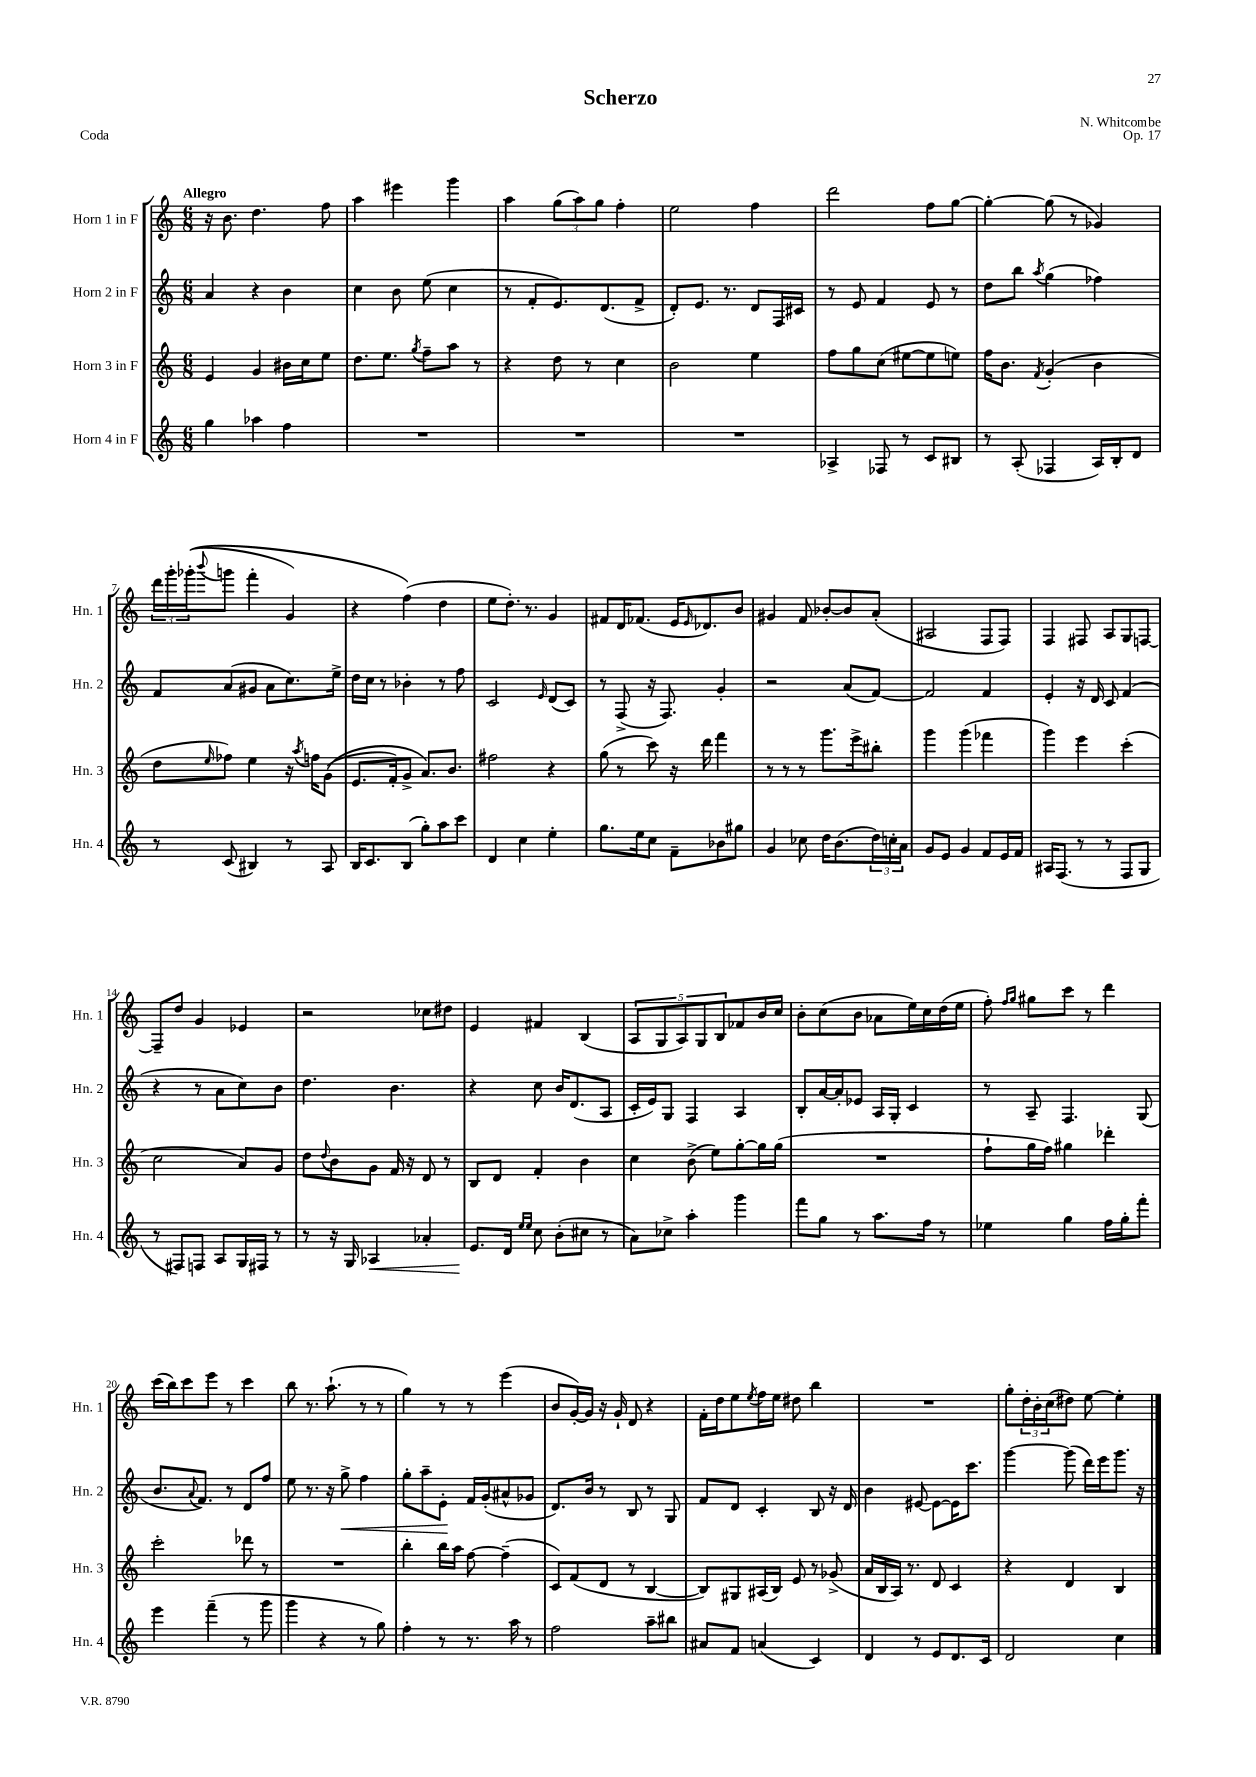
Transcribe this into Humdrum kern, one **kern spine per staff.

**kern	**dynam	**kern	**kern	**dynam	**kern
*part4	*part4	*part3	*part2	*part2	*part1
*staff4	*staff4	*staff3	*staff2	*staff2	*staff1
*I"Horn 4 in F	*	*I"Horn 3 in F	*I"Horn 2 in F	*	*I"Horn 1 in F
*I'Hn. 4	*	*I'Hn. 3	*I'Hn. 2	*	*I'Hn. 1
*clefG2	*	*clefG2	*clefG2	*	*clefG2
*k[]	*	*k[]	*k[]	*	*k[]
*M6/8	*	*M6/8	*M6/8	*	*M6/8
=1	=1	=1	=1	=1	=1
!	!	!	!	!	!LO:TX:a:B:t=Allegro
4gg\	.	4e/	4a/	.	16r
.	.	.	.	.	8.b\
4aa-X\	.	4g/	4r	.	4.dd\
4ff\	.	16b#X\LL	4b\	.	.
.	.	16cc\J	.	.	.
.	.	8ee\J	.	.	8ff\
=2	=2	=2	=2	=2	=2
2.r	.	8.dd\L	4cc\	.	4aa\
.	.	8.ee\J	.	.	.
.	.	.	8b\	.	4eee#X\
.	.	8qgg/	.	.	.
.	.	8ff~\L	(8ee\	.	.
.	.	8aa\J	4cc\	.	4ggg\
.	.	8r	.	.	.
=3	=3	=3	=3	=3	=3
2.r	.	4r	8r	.	4aa\
.	.	.	8f'/L	.	.
.	.	8dd\	8.e/)	.	(12gg\L
.	.	.	.	.	12aa\)
.	.	8r	.	.	.
.	.	.	.	.	12gg\J
.	.	.	(8.d/	.	.
.	.	4cc\	.	.	4ff'\
.	.	.	8f^/J	.	.
=4	=4	=4	=4	=4	=4
2.r	.	2b\	8d'/L)	.	2ee\
.	.	.	8.e/J	.	.
.	.	.	8.r	.	.
.	.	4ee\	8d/L	.	4ff\
.	.	.	16F/L	.	.
.	.	.	16c#X/JJ	.	.
=5	=5	=5	=5	=5	=5
4A-X^/	.	8ff\L	8r	.	2ddd\
.	.	8gg\	8e/	.	.
8F-X/	.	(8cc\J	4f/	.	.
8r	.	[8ee#X\L	.	.	.
8c/L	.	8ee#\]	8e/	.	8ff\L
8B#X/J	.	8een\J)	8r	.	[8gg\J
=6	=6	=6	=6	=6	=6
8r	.	16ff\KL	8dd\L	.	4gg'\_
.	.	8.b\J	.	.	.
(8A'/	.	.	8bb\J	.	.
.	.	8qf/	8qaa/	.	.
4F-X/	.	(4g'/	(4gg\	.	(8gg\]
.	.	.	.	.	8r
16A/LL)	.	4b\	4ff-X\)	.	4g-X/)
16B'/J	.	.	.	.	.
8d/J	.	.	.	.	.
!!LO:LB:g=z
=7	=7	=7	=7	=7	=7
8r	.	8dd\L	8f/L	.	24ddd\LL
.	.	.	.	.	24ggg'\
.	.	.	.	.	((24ggg-X'\J
.	.	16qqee/	.	.	8qqbbb/
(8c/	.	8ff-X\J)	(8a/	.	8gggn\J
4B#X/)	.	4ee\	8g#X/J	.	4fff'\
.	.	.	8a\L	.	.
8r	.	16r	8.cc\)	.	4g/)
.	.	8qaa/	.	.	.
.	.	16ffn\KL	.	.	.
8A/	.	((8g\J	.	.	.
.	.	.	16ee^\Jk	.	.
=8	=8	=8	=8	=8	=8
16B/KL	.	8.e/L	16dd\LL	.	4r
8.c/	.	.	16cc\JJ	.	.
.	.	.	8r	.	.
.	.	16f'/k)	.	.	.
(8B/J	.	8g^/J	4b-X'\	.	(4ff\)
8gg'\L)	.	8.a/L)	.	.	.
8aa\	.	.	8r	.	4dd\
.	.	8.b/J	.	.	.
8ccc\J	.	.	8ff\	.	.
=9	=9	=9	=9	=9	=9
4d/	.	2ff#X\	2c/	.	8ee\L
.	.	.	.	.	8.dd'\J)
4cc\	.	.	.	.	.
.	.	.	.	.	8.r
.	.	.	16qqe/	.	.
4ee'\	.	4r	(8d/L	.	4g/
.	.	.	8c/J)	.	.
=10	=10	=10	=10	=10	=10
8.gg\L	.	(8gg\	8r	.	8f#X/L
.	.	8r	(8F^/	.	16d/K
16ee\k	.	.	.	.	(8.f-X/J
8cc\J	.	8ccc\)	16r	.	.
.	.	.	8.F/)	.	.
8f~\L	.	16r	.	.	16e/KL
.	.	.	.	.	16qqe/
.	.	16ddd\	.	.	8.d-X/)
8b-X\	.	4fff\	4g'/	.	.
8gg#X\J	.	.	.	.	8b/J
=11	=11	=11	=11	=11	=11
4g/	.	8r	2r	.	4g#X/
.	.	8r	.	.	.
8cc-X\	.	8r	.	.	8f/
16dd\KL	.	8.ggg\L	.	.	[8b-X'/L
(8.b\	.	.	.	.	.
.	.	.	(8a/L	.	8b-/]
.	.	16eee^\k	.	.	.
24dd\L)	.	8bb#X'\J	[8f/J)	.	(8a'/J
24ccn'\	.	.	.	.	.
24a\JJ	.	.	.	.	.
=12	=12	=12	=12	=12	=12
8g/L	.	4ggg\	2f/]	.	2A#X/
8e/J	.	.	.	.	.
4g/	.	(4ggg\	.	.	.
8f/L	.	4fff-X\	4f/	.	8F/L
16e/L	.	.	.	.	8F/J)
16f/JJ	.	.	.	.	.
=13	=13	=13	=13	=13	=13
16A#X/KL	.	4ggg\)	4e'/	.	4F/
(8.F/J	.	.	.	.	.
8r	.	4eee\	16r	.	8F#X/
.	.	.	16d/	.	.
8r	.	.	8c/	.	8A/L
8F/L	.	(4ccc'\	(4f/	.	8G/
8G/J	.	.	.	.	[8Fn/J
!!LO:LB:g=z
=14	=14	=14	=14	=14	=14
8r	.	2cc\	4r	.	8F~/L]
8F#X/L)	.	.	.	.	8dd/J
8Fn/J	.	.	8r	.	4g/
8A/L	.	.	8a\L	.	.
16G/L	.	8a/L)	8cc\)	.	4e-X/
16F#X/JJ	.	.	.	.	.
8r	.	8g/J	8b\J	.	.
=15	=15	=15	=15	=15	=15
8r	.	8dd\L	4.dd\	.	2r
.	.	8qqdd/	.	.	.
16r	.	8b\	.	.	.
16G/	.	.	.	.	.
!	!LO:HP:b	!	!	!	!
4A-X/	<	8g\J	.	.	.
.	.	16f/	4.b\	.	.
.	.	16r	.	.	.
4a-X'/	.	8d/	.	.	8cc-X\L
.	.	8r	.	.	8dd#X\J
=16	=16	=16	=16	=16	=16
8.e/L	.	8B/L	4r	.	4e/
.	.	8d/J	.	.	.
16d/Jk	[	.	.	.	.
16qqee/LL	.	.	.	.	.
16qqee/JJ	.	.	.	.	.
8cc\	.	4f'/	8cc\	.	4f#X/
(8b'\L	.	.	16b/KL	.	.
.	.	.	(8.d/	.	.
8cc#X\J	.	4b\	.	.	(4B/
8r	.	.	8A/J	.	.
=17	=17	=17	=17	=17	=17
8a\L)	.	4cc\	16c'/LL	.	10A/L
.	.	.	16e/J)	.	.
.	.	.	.	.	10G/
8cc-X^\J	.	.	8G/J	.	.
.	.	.	.	.	10A/)
4aa'\	.	(8b^\	4F/	.	.
.	.	.	.	.	10G/
.	.	8ee\L)	.	.	.
.	.	.	.	.	10B/
4ggg\	.	[8gg'\	4A/	.	8f-X/
.	.	16gg\L]	.	.	16b/L
.	.	(16gg\JJ	.	.	16cc/JJ
=18	=18	=18	=18	=18	=18
8fff\L	.	2.r	8B'/L	.	8b'\L
8gg\J	.	.	[16a/L	.	(8cc\
.	.	.	16a'/J]	.	.
8r	.	.	8e-X/J	.	8b\J
8.aa\L	.	.	16A/LL	.	8a-X\L
.	.	.	16G'/JJ	.	.
.	.	.	4c/	.	16ee\L)
16ff\Jk	.	.	.	.	16cc\
8r	.	.	.	.	(16dd\
.	.	.	.	.	16ee\JJ
=19	=19	=19	=19	=19	=19
4ee-X\	.	8ff`\L	8r	.	8ff'\)
.	.	.	.	.	16qqff/LL
.	.	.	.	.	16qqgg/JJ
.	.	16gg\L	8A~/	.	8gg#X\L
.	.	16ff\JJ)	.	.	.
4gg\	.	4gg#X\	4.F/	.	8ccc\J
.	.	.	.	.	8r
16ff\LL	.	4ddd-X'\	.	.	4ddd\
16gg'\J	.	.	.	.	.
8fff'\J	.	.	(8G/	.	.
!!LO:LB:g=z
=20	=20	=20	=20	=20	=20
4eee\	.	2ccc'\	8.b/L	.	(16ccc\LL
.	.	.	.	.	16bb\J)
.	.	.	.	.	8ccc\
.	.	.	8qqa/	.	.
.	.	.	8.f/J)	.	.
(4fff~\	.	.	.	.	8eee\J
.	.	.	8r	.	8r
8r	.	8ddd-X\	8d/L	.	4ccc\
8ggg\	.	8r	8ff/J	.	.
=21	=21	=21	=21	=21	=21
4ggg\	.	2.r	8ee\	.	8bb\
.	.	.	8.r	.	8.r
4r	.	.	.	.	.
.	.	.	16r	.	(8.aa`\
!	!	!	!	!LO:HP:b	!
.	.	.	8gg^\	<	.
8r	.	.	4ff\	.	8r
8gg\)	.	.	.	.	8r
=22	=22	=22	=22	=22	=22
4ff'\	.	4bb'\	8gg'\L	.	4gg\)
.	.	.	8aa~\	.	.
8r	.	16bb\LL	8e'\J	.	8r
.	.	16aa\JJ	.	.	.
8.r	.	[8ff\	16f/LL	[	8r
.	.	.	(16g'/J	.	.
.	.	(4ff~\]	8a#X^^/	.	(4eee\
16aa\	.	.	.	.	.
8r	.	.	8g-X/J	.	.
=23	=23	=23	=23	=23	=23
2ff\	.	8c/L)	8.d/L)	.	8b/L
.	.	(8f/	.	.	[16g'/L)
.	.	.	16b/Jk	.	16g/JJ]
.	.	8d/J	8r	.	16r
.	.	.	.	.	16g`/
.	.	8r	8B/	.	8d/
8aa~\L	.	[4B/	8r	.	4r
8bb#X\J	.	.	8G/	.	.
=24	=24	=24	=24	=24	=24
8a#X/L	.	8B/L])	8f/L	.	16f'\LL
.	.	.	.	.	16dd\J
8f/J	.	8G#X/	8d/J	.	8ee\
.	.	.	.	.	8qee/
(4an/	.	(16A#X/L	4c'/	.	16ff\L
.	.	16B/JJ)	.	.	16ee\JJ
.	.	8e/	.	.	8dd#X\
4c/)	.	8r	8B/	.	4bb\
.	.	(8g-X^/	16r	.	.
.	.	.	16d/	.	.
=25	=25	=25	=25	=25	=25
4d/	.	16a/LL	4b\	.	2.r
.	.	16B/	.	.	.
.	.	16A/JJ)	.	.	.
.	.	8.r	.	.	.
8r	.	.	[8e#X/	.	.
8e/L	.	8d/	8e#\L_	.	.
8.d/	.	4c/	16e#\K]	.	.
.	.	.	8.ccc\J	.	.
16c/Jk	.	.	.	.	.
=26	=26	=26	=26	=26	=26
2d/	.	4r	[4ggg\	.	8gg'\L
.	.	.	.	.	24dd'\L
.	.	.	.	.	24b'\
.	.	.	.	.	(24cc\J
.	.	4d/	(8ggg\]	.	8dd#X\J)
.	.	.	16ddd\LL)	.	[8ee\
.	.	.	16eee\J	.	.
4cc\	.	4B/	8.ggg\J	.	4ee'\]
.	.	.	16r	.	.
==	==	==	==	==	==
*-	*-	*-	*-	*-	*-
